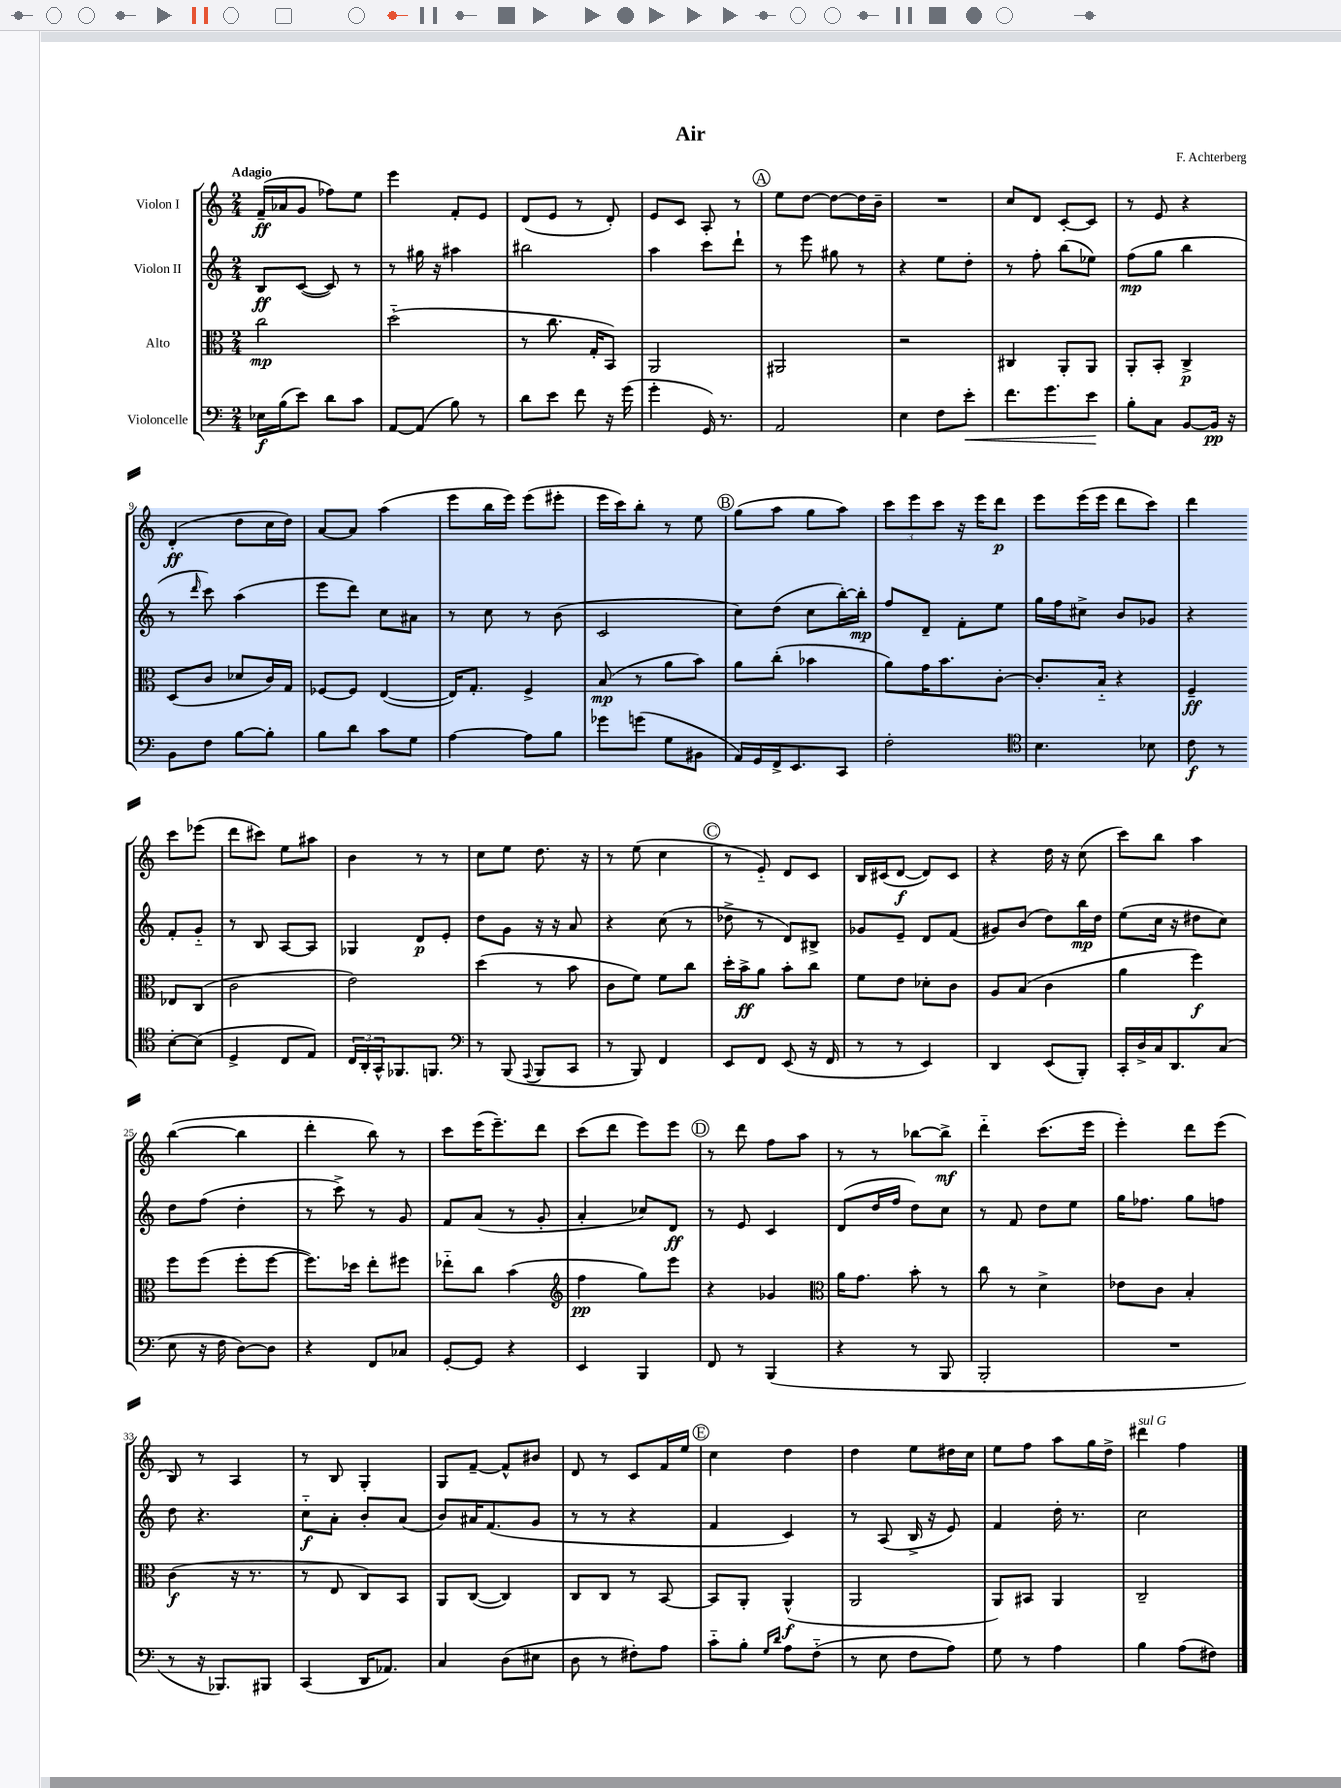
\header { title = "Air" composer = "F. Achterberg" }
<<
\new StaffGroup <<
\new Staff = "s0" \with { instrumentName = "Violon I" } {
    \clef treble \key c \major \numericTimeSignature \time 2/4 \tempo "Adagio"
    f'16--\ff( aes'16 g'8 fes''8) e''8 |
    e'''4 f'8-. e'8 |
    d'8( e'8 r8 d'8-.) |
    e'8 c'8 a8-. r8 |
    \mark \markup { \circle "A" } e''8 d''8~ d''8~ d''16 b'16-- |
    R2 |
    c''8 d'8 c'8~-. c'8 |
    r8 e'8 r4 |
    d'4-.\ff( d''8 c''16 d''16) |
    a'8~ a'8 a''4( |
    e'''8 b''16 e'''16) e'''8( eis'''8-. |
    e'''16 c'''16) b''8-. r8 e''8 |
    \mark \markup { \circle "B" } g''8( a''8 g''8 a''8) |
    \tuplet 3/2 { c'''8 e'''8 c'''8 } r16 e'''16 d'''8\p |
    e'''8 e'''16( e'''16 d'''8 c'''8) |
    d'''4 c'''8 ees'''8( |
    d'''8 cis'''8) e''8 ais''8 |
    b'4 r8 r8 |
    c''8 e''8 d''8. r16 |
    r8 e''8( c''4 |
    \mark \markup { \circle "C" } r8 e'8-_) d'8 c'8 |
    b16 cis'16( d'8~\f d'8) cis'8 |
    r4 d''16 r16 c''8( |
    c'''8) b''8 a''4 |
    b''4~( b''4 |
    d'''4-. b''8) r8 |
    c'''8 e'''16( e'''8.--) d'''8 |
    c'''8( d'''8 e'''8) e'''8 |
    \mark \markup { \circle "D" } r8 d'''8 f''8 a''8 |
    r8 r8 bes''8~ bes''8->\mf |
    d'''4-_ c'''8.( e'''16 |
    e'''4-.) d'''8 e'''8( |
    b8) r8 a4 |
    r8 b8 g4-. |
    g8 f'8~-- f'8-^ bis'8 |
    d'8 r8 c'8 f'16 e''16 |
    \mark \markup { \circle "E" } c''4 d''4 |
    d''4 e''8 dis''16 c''16 |
    e''8 f''8 a''8 g''16 d''16-> |
    dis'''4^\markup { \italic "sul G" } f''4 \bar "|." |
}
\new Staff = "s1" \with { instrumentName = "Violon II" } {
    \clef treble \key c \major \numericTimeSignature \time 2/4
    b8\ff c'8~( c'8) r8 |
    r8 gis''16 r16 ais''4 |
    bis''2 |
    a''4 c'''8 d'''8-! |
    \mark \markup { \circle "A" } r8 e'''8 gis''8 r8 |
    r4 e''8 d''8-. |
    r8 f''8-. b''8( ees''8) |
    f''8\mp( g''8 b''4 |
    r8 \grace { d'''16 } c'''8) a''4( |
    e'''8 d'''8) c''8 ais'8 |
    r8 c''8 r8 b'8( |
    c'2 |
    \mark \markup { \circle "B" } c''8) d''8( c''8 b''16~-.) b''16-.\mp |
    f''8 d'8-- f'8-. e''8 |
    g''16 f''16 cis''8-> b'8 ges'8 |
    r4 f'8-. g'8-_ |
    r8 b8 a8~ a8 |
    ges4 d'8\p e'8-. |
    d''8 g'8 r16 r16 a'8 |
    r4 c''8( r8 |
    \mark \markup { \circle "C" } des''8-> r8 d'8) bis8-> |
    ges'8 e'8-- d'8 f'8( |
    gis'8) b'8( d''8) b''16\mp d''16 |
    e''8( c''16 r16 dis''8 c''8) |
    d''8 f''8( d''4-. |
    r8 c'''8->) r8 g'8 |
    f'8 a'8( r8 g'8-. |
    a'4-. ces''8) d'8\ff |
    \mark \markup { \circle "D" } r8 e'8 c'4 |
    d'8( d''16 f''16 d''8) c''8 |
    r8 f'8 d''8 e''8 |
    g''16 fes''8. g''8 f''8 |
    d''8 r4. |
    c''8-_\f a'8-. b'8-. a'8( |
    b'8) ais'16 f'8.( g'8 |
    r8 r8 r4 |
    \mark \markup { \circle "E" } f'4 c'4) |
    r8 a8( b16-> r16 e'8) |
    f'4 d''16-. r8. |
    c''2 \bar "|." |
}
\new Staff = "s2" \with { instrumentName = "Alto" } {
    \clef alto \key c \major \numericTimeSignature \time 2/4
    c''2\mp |
    d''2-_( |
    r8 c''8. g16-. b,8) |
    a,2 |
    \mark \markup { \circle "A" } ais,2 |
    r2 |
    cis4 a,8-. a,8 |
    a,8-. b,8-. c4->\p |
    d8( c'8 des'8 c'16) g16 |
    fes8~ fes8 e4~( |
    e16) g8.-. f4-> |
    b8\mp( r8 a'8 b'8) |
    \mark \markup { \circle "B" } a'8 c''8-.( bes'4 |
    a'8) g'16 b'8. c'8~-. |
    c'8.-. b16-_ r4 |
    f4--\ff ees8 c8( |
    c'2 |
    e'2) |
    d''4( r8 b'8 |
    c'8 f'8) f'8 c''8 |
    \mark \markup { \circle "C" } d''16-. b'16->\ff a'8 b'8-. c''8 |
    f'8 e'8 des'8-. c'8 |
    a8 b8( c'4 |
    a'4 f''4\f) |
    f''8 f''8( f''8-. f''8~ |
    f''8.) des''16 e''8-. fis''8 |
    ees''8-_ c''8 b'4( |
    \clef treble f''4\pp g''8) e'''8 |
    \mark \markup { \circle "D" } r4 ges'4 |
    \clef alto a'16 g'8. b'8-. r8 |
    c''8 r8 d'4-> |
    ees'8 c'8 b4-. |
    c'4\f( r16 r8. |
    r8 e8 c8) b,8 |
    a,8 c8~( c4) |
    c8 c8 r8 b,8~ |
    \mark \markup { \circle "E" } b,8 a,8-. a,4-^\f( |
    a,2 |
    a,8) bis,8 a,4 |
    c2-- \bar "|." |
}
\new Staff = "s3" \with { instrumentName = "Violoncelle" } {
    \clef bass \key c \major \numericTimeSignature \time 2/4
    ees16\f b16( e'8) d'8 c'8 |
    a,8~ a,8( b8) r8 |
    d'8 e'8 f'8 r16 g'16( |
    g'4-. g,16) r8. |
    \mark \markup { \circle "A" } a,2 |
    e4 f8 e'8-.\< |
    f'8. g'8. e'8\! |
    b8-. c8 b,8~ b,16\pp r16 |
    b,8 f8 b8~ b8-. |
    b8 d'8 c'8 g8 |
    a4~ a8 b8 |
    ges'8 g'8( g8 bis,8 |
    \mark \markup { \circle "B" } a,16) g,16 f,16-> e,8. c,8 |
    f2-. |
    \clef tenor b4. bes8 |
    c'8\f r8 b8~-. b8( |
    d4-> c8 e8) |
    \tuplet 3/2 { c16 a,16-. g,16-^ } fes,8. f,8. |
    \clef bass r8 b,,8( \appoggiatura { a,,8 } b,,8 c,8 |
    r8 b,,8) f,4 |
    \mark \markup { \circle "C" } e,8 f,8 e,8( r16 f,16 |
    r8 r8 e,4) |
    d,4 e,8( b,,8-.) |
    c,16-. d16-> c16 d,8. c8( |
    e8 r16 f16 d8~) d8 |
    r4 f,8 ces8 |
    g,8~-. g,8 r4 |
    e,4 b,,4 |
    \mark \markup { \circle "D" } f,8 r8 b,,4( |
    r4 r8 b,,8 |
    b,,2-. |
    R2 |
    r8 r16 bes,,8.) bis,,8 |
    c,4( d,16 aes,8.) |
    c4 d8( eis8 |
    d8 r8 fis8-.) a8 |
    \mark \markup { \circle "E" } c'8-_ b8-. \grace { g16 d'16 } a8 f8-_( |
    r8 e8 f8 a8) |
    g8 r8 a4 |
    b4 a8( fis8) \bar "|." |
}
>>
>>
